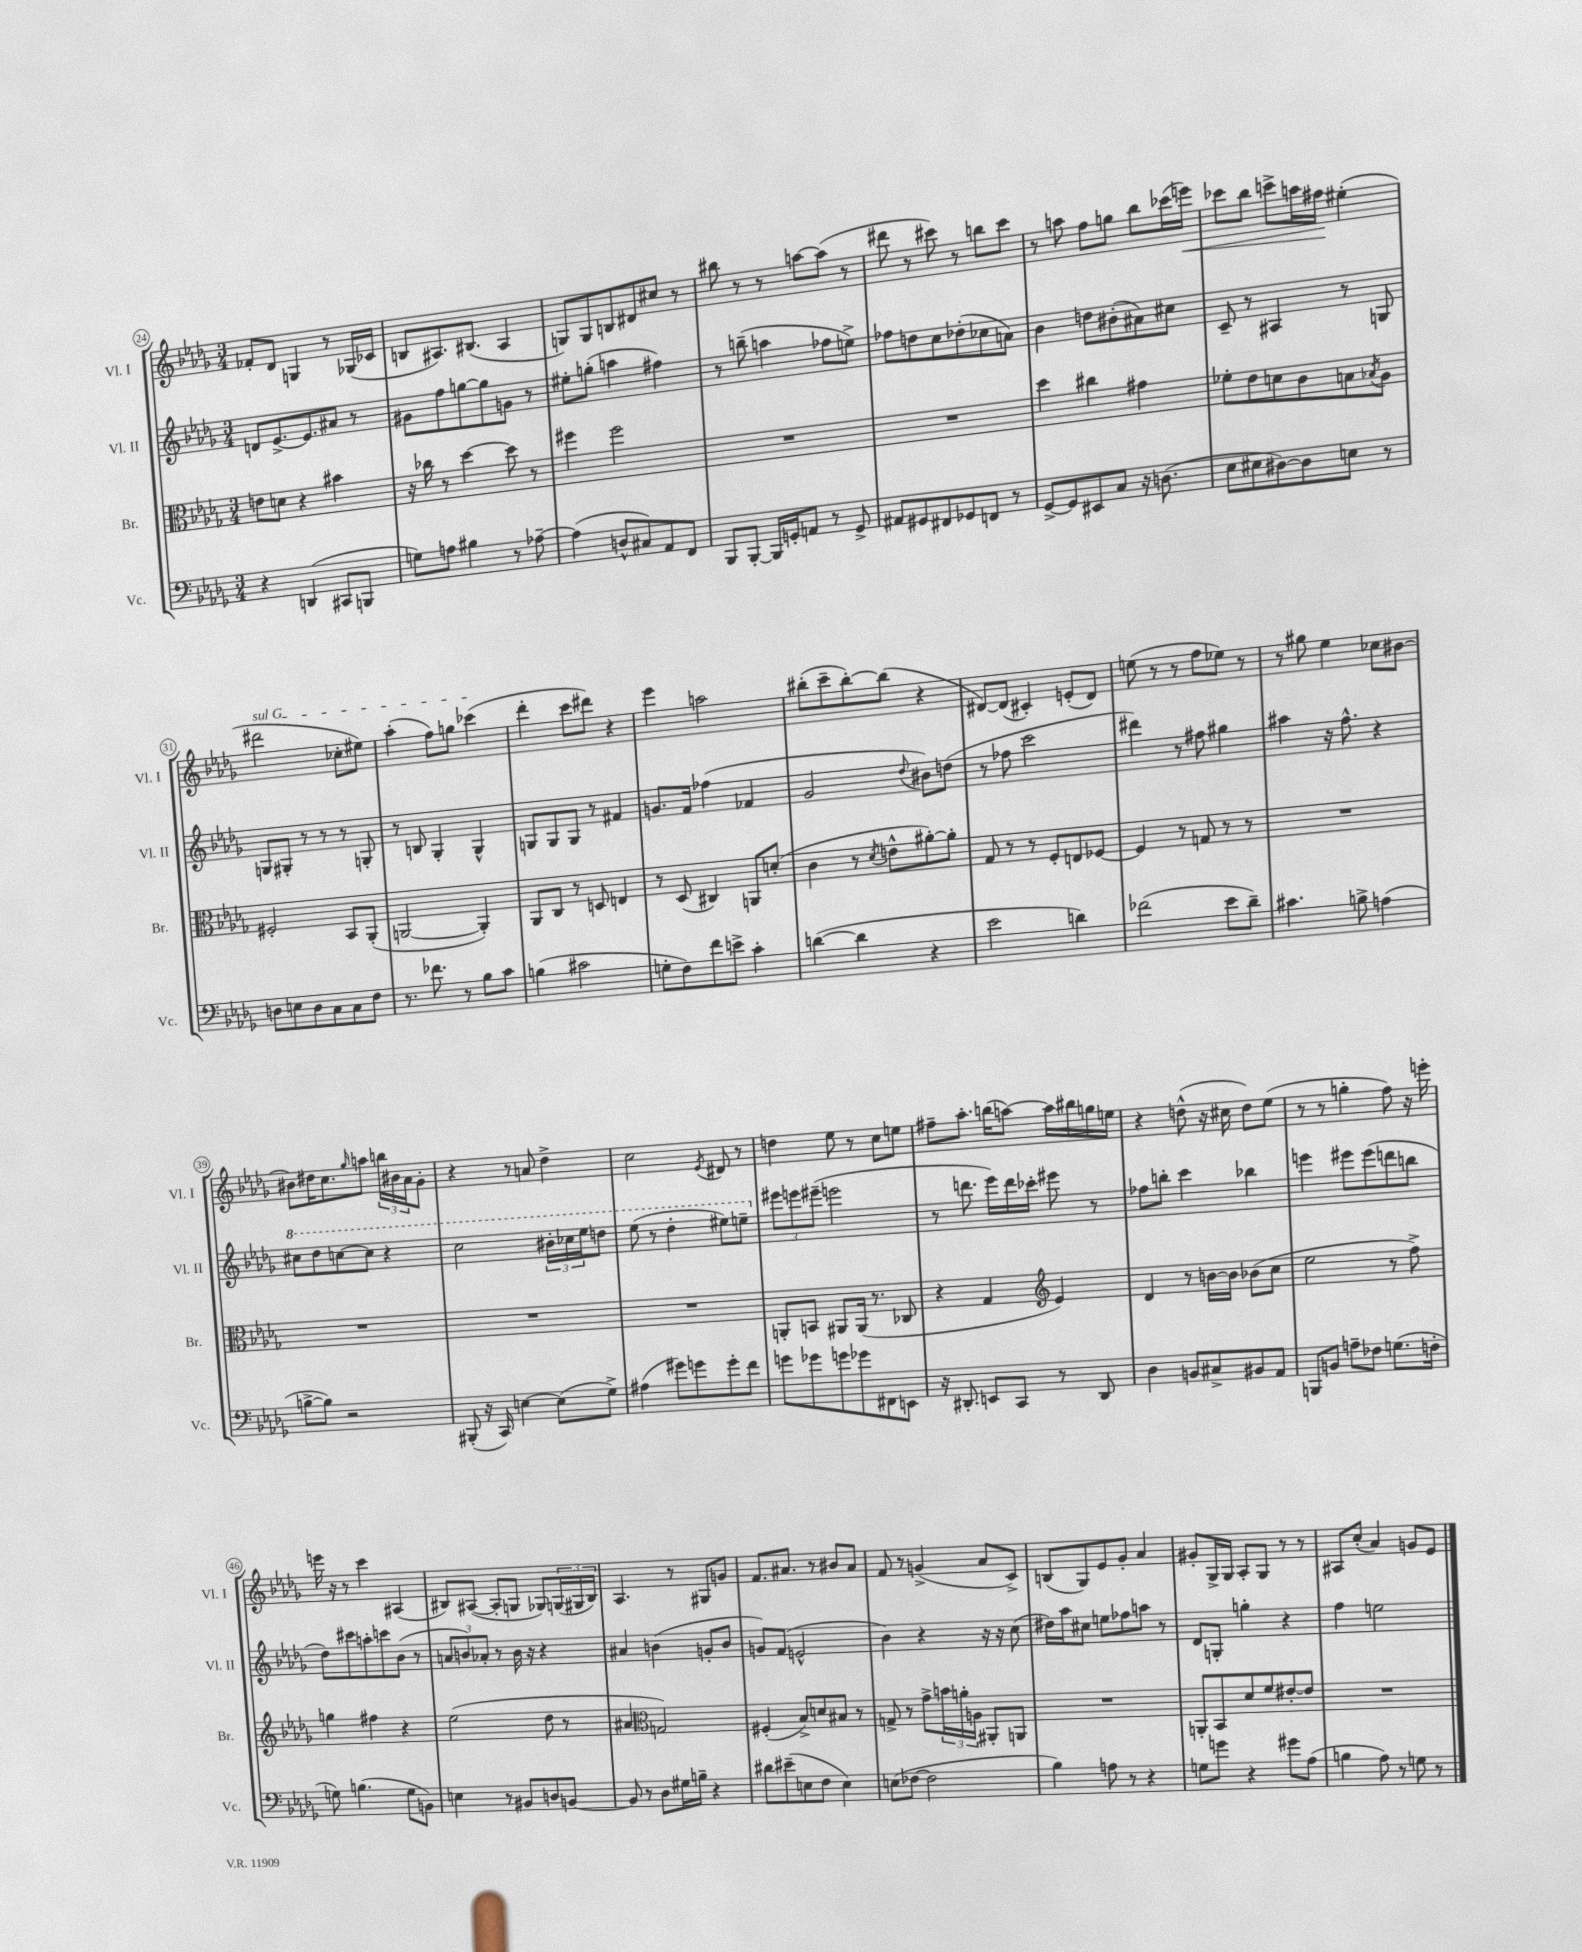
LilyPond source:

<<
\new StaffGroup <<
\new Staff = "s0" \with { instrumentName = "Vl. I" shortInstrumentName = "Vl. I" } {
    \clef treble \key des \major \numericTimeSignature \time 3/4
    fes'8-. des'8 g4 r8 ges16( ces'16 |
    b8 ais8.) bis8.( ais4 |
    g8) g8 b8 dis'8 cis''8 r8 |
    bis''8 r8 r8 a''8~ a''8( r8 |
    dis'''8 r8 cis'''8) r8 b''8 cis'''8 |
    r8 a''8 f''8 g''8 bes''8 ces'''16( e'''16\<) |
    ces'''8 bes''8 c'''8-> a''16 fis''16\! eis''4-.( |
    \once \override TextSpanner.bound-details.left.text = \markup { \italic "sul G" } dis'''2\startTextSpan ces''8-. eis''8) |
    aes''4-.( f''8) g''8 ces'''4\stopTextSpan( |
    des'''4-. c'''8 dis'''8) r4 |
    ees'''4 a''2 |
    bis''8-.( c'''8-- bis''8~-.) bis''8( r4 |
    dis'8~) dis'8( cis'4-.) e'8-.( dis'8) |
    e''8( r8 r8 f''8 ees''8) r8 |
    r8 gis''8 ees''4 ces''8 bis'8~ |
    bis'8 dis''16 c''8. \grace { ges''16 } a''8 \tuplet 3/2 { b''16 bis'16 aes'16 } ges'8-. |
    r4 r8 a'8 des''4-> |
    c''2 \acciaccatura { ees'8 } dis'8 r8 |
    d''4 ees''8 r8 c''8 e''8 |
    fis''8-- aes''8.-. b''16( a''8~) a''16 bis''16 g''16 e''16 |
    r4 d''8-^( r16 cis''16 d''8) ees''8( |
    r8 r8 g''4-. f''8) r16 e'''16-. |
    e'''16 r16 r8 c'''4 ais4( |
    bis8) ais8~( ais8-. g8 ges8) \tuplet 3/2 { g16( gis16 bis16) } |
    aes4. r8 gis8 g'8 |
    f'8. ais'8. r8 bis'8 ais'8 |
    f'8 r8 g'4->( aes'8 c'8->) |
    b8( ges8) ees'8 ges'8-. aes'4 |
    gis'8-. ges16-> ges16 aes8-. ges8 r8 r8 |
    ais8 c''8-.( aes'4) g'8 ees'8 \bar "|." |
}
\new Staff = "s1" \with { instrumentName = "Vl. II" shortInstrumentName = "Vl. II" } {
    \clef treble \key des \major \numericTimeSignature \time 3/4
    d'8 ees'8.~-> ees'8. ais'8 r8 |
    gis'8 f''8 g''8~ g''8 g'8 r8 |
    eis''8-. g''8-.( a''4 fis''4) |
    r8 b''8--( a''4 fes''8 e''8->) |
    fes''8 d''8 c''8 des''8-.( ces''8 a'8) |
    bes'4 d''8 bis'8-.( ais'8) cis''8 |
    c'8-- r8 ais4 r8 g8 |
    g8 gis8-. r8 r8 r8 g8-. |
    r8 b8 ges4-. ges4-^ |
    g8 g8 g8 r8 fis'4 |
    g'8. f'16 fes''4( fes'4 |
    ges'2 \appoggiatura { des''8 } bis'8) d''8( |
    r8 fes''8 c'''2 |
    dis'''4) r8 fis''8 gis''4 |
    ais''4 r16 f''8.-^ r4 |
    \ottava #1 cis'''8 des'''8 c'''8~ c'''8 r4 |
    c'''2 \tuplet 3/2 { bis''16-. ces'''16 ees'''16 } d'''8 |
    ees'''8( r8 des'''4-. eis'''8) e'''8-- \ottava #0 |
    \tuplet 3/2 { eis'''8 e'''8 eis'''8--( } e'''2 |
    r8 d'''8. ees'''16) d'''16 ces'''16-. eis'''8 r8 |
    fes''8 b''8-. c'''4 bes''4 |
    e'''4 eis'''8 eis'''8( d'''8 b''8 |
    des''8) cis'''8 a''8-. c'''8 bes'8( r8 |
    \tuplet 3/2 { a'8 b'8) aes'8-. } r8 b'16 r16 r4 |
    ais'4 b'4( g'8-. b'8 |
    g'8) f'8( e'2-^ |
    bes'4) r4 r16 r16 c''8( |
    dis''16) aes''16 cis''8 e''8 fes''8 a''8 r8 |
    des'8 g8-. g''4-. r4 |
    f''4 e''2 \bar "|." |
}
\new Staff = "s2" \with { instrumentName = "Br." shortInstrumentName = "Br." } {
    \clef alto \key des \major \numericTimeSignature \time 3/4
    e'8 d'8 r4 bis'4 |
    r16 ces''16 r8 des''4~ des''8 r8 |
    fis''4 fis''2 |
    R2. |
    R2. |
    des''4 cis''4 gis'4 |
    fes'8-. ees'8 d'8 c'8 b8 \acciaccatura { bes8 } aes8 |
    fis2-. bes,8 aes,8-.( |
    a,2~ a,4-.) |
    aes,8 c8 r8 d8 e4 |
    r8 des8( cis4) a,8 d'8-.( |
    c'4 r8 \acciaccatura { des'8 } e'8-^ ais'8~-.) ais'8-. |
    ges8 r8 r8 f8-. e8 fes8~ |
    fes4 r8 g8 r8 r8 |
    R2. |
    R2. |
    R2. |
    R2. |
    a,8-. b,8 ais,8 ais,16( r8. ces8 |
    r4 ges4 \clef treble ees'4) |
    des'4 r8 b'16~ b'16 bes'8( c''8 |
    ees''2 r8 f''8->) |
    g''4 fis''4 r4 |
    ees''2( des''8 r8 |
    ais'4 \clef alto g2) |
    fis4-.( bes8->) d'8 bis8 r8 |
    g8-> r8 ges'8-> \tuplet 3/2 { b'16 a'16-. a16 } ais,8-. a,8 |
    R2. |
    a,8-. bes,8 des'8 f'8 eis'8~-. eis'8 |
    R2. \bar "|." |
}
\new Staff = "s3" \with { instrumentName = "Vc." shortInstrumentName = "Vc." } {
    \clef bass \key des \major \numericTimeSignature \time 3/4
    r4 d,4( cis,8 b,,8 |
    g8) a8 bis4 r8 aes8~-- |
    aes4( d8-^ cis8) aes,8 f,8 |
    bes,,8 bes,,8~-. bes,,16 g,16-. a,8 r8 g,8-> |
    ais,8 gis,8 fis,8 ges,8 f,8 r8 |
    ges,8~-> ges,8 eis,8 c8 r16 d8.( |
    ees8 eis8 dis8~) dis8 e8 r8 |
    d8 e8 d8 c8 c8 f8 |
    r8. fes'8. r8 bes8 c'8 |
    b4( cis'2 |
    g8-. f8) f'8 e'8-> c'4-. |
    d'4~( d'4 r4 |
    ees'2 d'4) |
    fes'2( ees'8 des'8--) |
    cis'4. b8-> a4( |
    b8~-> b8) r2 |
    bis,,8-.( r16 c,16) e4~ e8( ges8->) |
    ais4( gis'8) g'8 g'8-. f'8 |
    g'8 ges'8 g'8 ges'8 fis,8 e,8 |
    r16 dis,8.-. e,8 c,8 r8 dis,8 |
    des4 b,8 cis8-> bis,8 aes,8 |
    b,,8 b,8 a8-- fes8 g8.( f16-. |
    g8) b4.( g8 b,8) |
    e4 r8 bis,8 d8 b,8~ |
    b,8 r8 des8 gis16 b16-- r4 |
    dis'8 eis'8--( e8 f8 e4) |
    e8( fes8~ fes2 |
    bes4) a8 r8 r4 |
    g8 g'8 r4 gis'8 aes8( |
    b4 aes8) r8 g8 r8 \bar "|." |
}
>>
>>
\layout { \context { \Score currentBarNumber = #24 \override BarNumber.stencil = #(make-stencil-circler 0.1 0.3 ly:text-interface::print) } }
